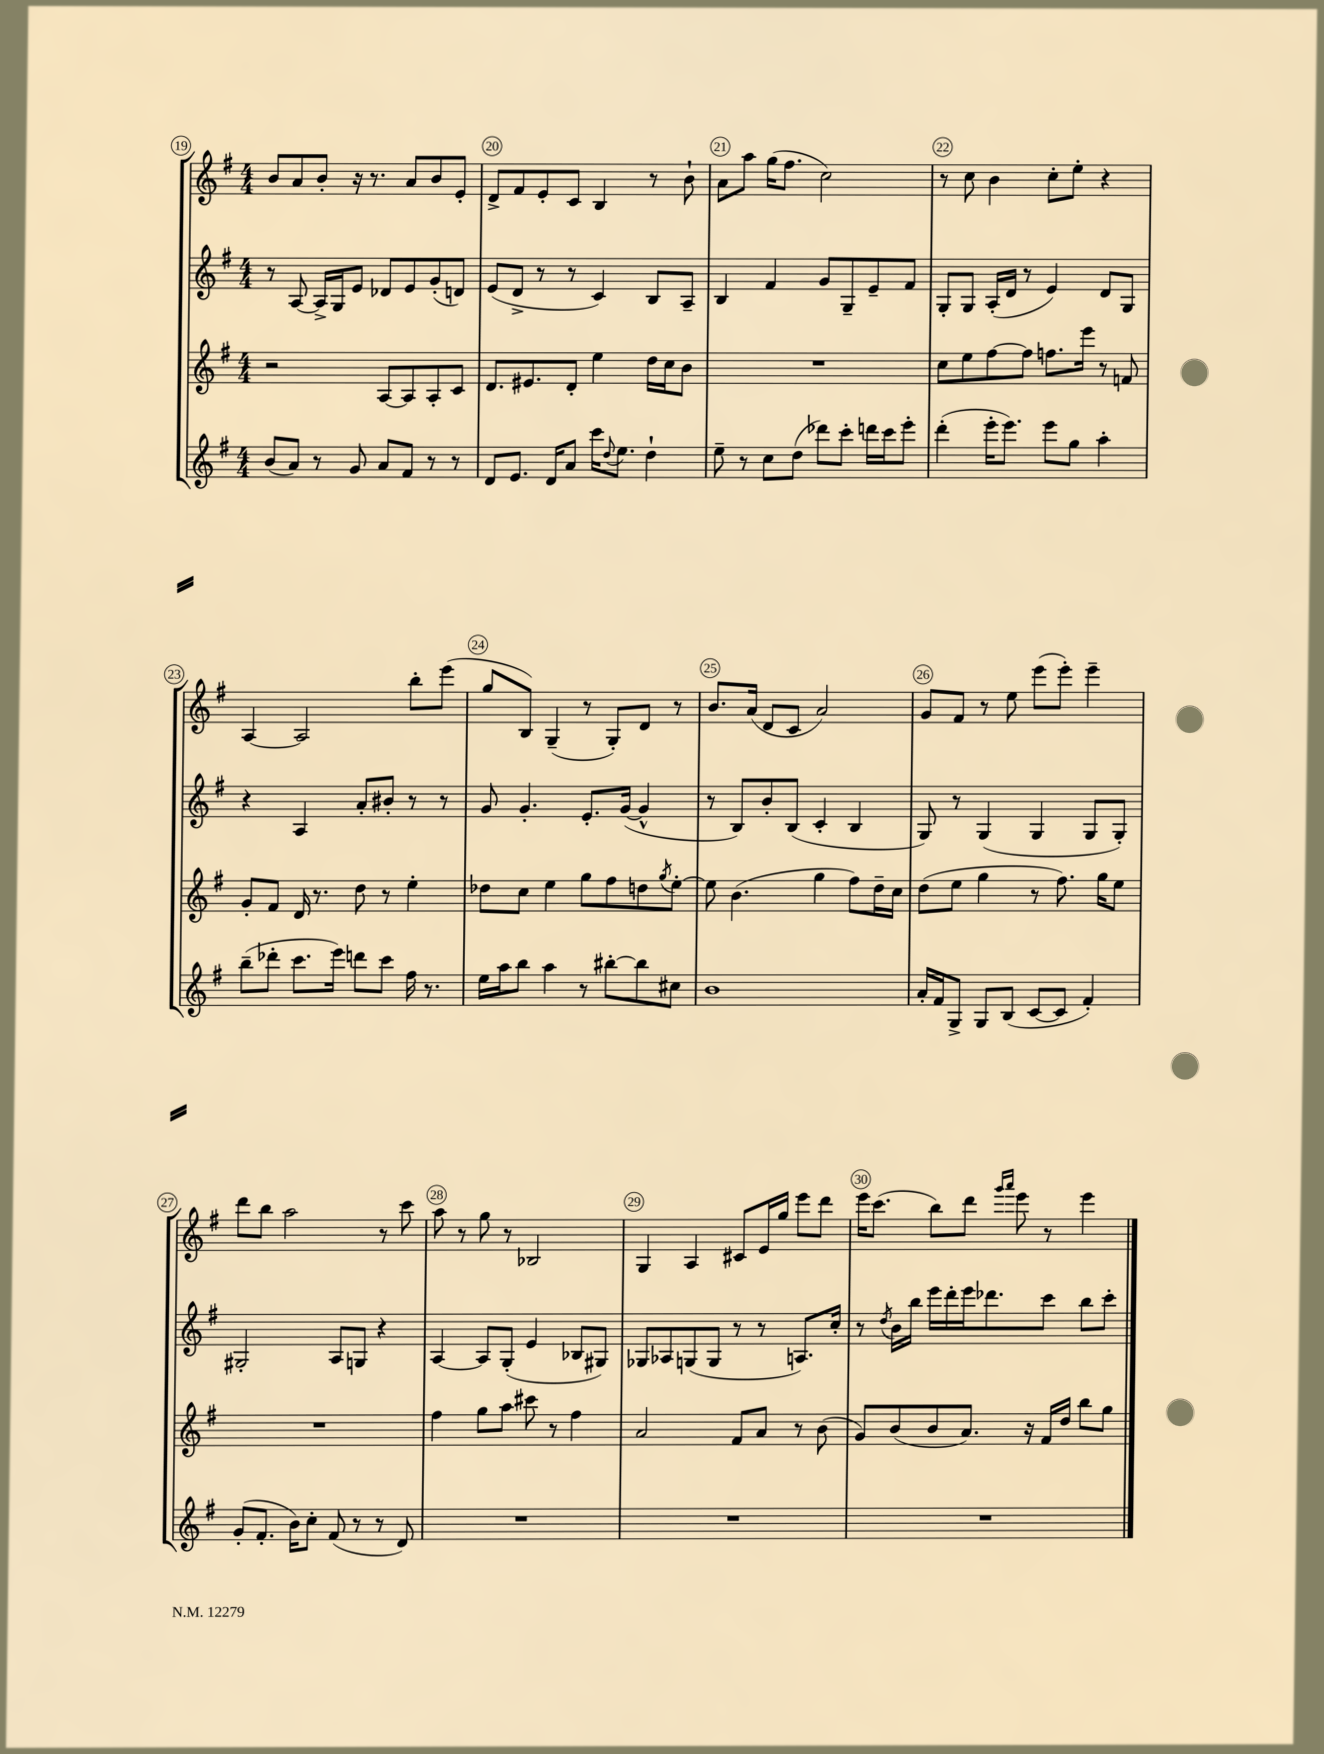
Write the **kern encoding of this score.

**kern	**kern	**kern	**kern
*staff4	*staff3	*staff2	*staff1
*clefG2	*clefG2	*clefG2	*clefG2
*k[f#]	*k[f#]	*k[f#]	*k[f#]
*M4/4	*M4/4	*M4/4	*M4/4
(8b	2r	8r	8b
8a)	.	[8A	8a
8r	.	16A^]	8b'
.	.	16G	.
8g	.	8e	16r
.	.	.	8.r
8a	[8A	8d-	.
8f#	8A]	8e	8a
8r	8A'	(8g'	8b
8r	8c	8d)	8e'
=	=	=	=
8d	8.d	(8e	8d^
8.e	.	8d^	8f#
.	8.e#	.	.
.	.	8r	8e'
16d	.	.	.
8a	8d'	8r	8c
16ccc	4ee	4c)	4B
8qqdd	.	.	.
8.ee	.	.	.
4dd`	16dd	8B	8r
.	16cc	.	.
.	8b	8A~	8b`
=	=	=	=
8ee~	1r	4B	8a
8r	.	.	8aa
8cc	.	4f#	(16gg
.	.	.	8.ff#
(8dd	.	.	.
8ddd-)	.	8g	2cc)
8ccc'	.	8G~	.
16ddd	.	8e~	.
16ccc	.	.	.
8eee'	.	8f#	.
=	=	=	=
(4ddd'	8cc	8G'	8r
.	8ee	8G	8cc
16eee'	[8ff#	(16A'	4b
8.eee)	.	16d	.
.	8ff#]	8r	.
8eee	8.ff	4e)	8cc'
8gg	.	.	8ee'
.	16eee	.	.
4aa'	8r	8d	4r
.	8f	8G	.
=	=	=	=
(8bb~	8g'	4r	[4A
8ddd-'	8f#	.	.
8.ccc	16d	4A	2A]
.	8.r	.	.
16eee)	.	.	.
8ddd	8dd	8a'	.
8ccc	8r	8b#'	.
16ff#	4ee'	8r	8bb'
8.r	.	.	.
.	.	8r	(8eee
=	=	=	=
16ee	8dd-	8g	8gg
16aa	.	.	.
8bb	8cc	4.g'	8B)
4aa	4ee	.	(4G~
8r	8gg	8.e'	8r
[8bb#'	8ff#	.	8G')
.	.	([16g	.
8bb#]	8dd	4g^^]	8d
.	8qgg	.	.
8cc#	[8ee'	.	8r
=	=	=	=
1b	8ee]	8r	8.b
.	(4.b	8B)	.
.	.	.	(16a
.	.	8b'	8d
.	.	(8B	8c
.	4gg	4c'	2a)
.	8ff#)	4B	.
.	16dd~	.	.
.	16cc	.	.
=	=	=	=
16a'	(8dd	8G)	8g
16f#	.	.	.
8G^	8ee	8r	8f#
8G	4gg	(4G	8r
(8B	.	.	8ee
[8c	8r	4G	(8eee
8c]	8.ff#)	.	8eee')
4f#')	.	8G	4eee~
.	16gg	.	.
.	8ee	8G')	.
=	=	=	=
(8g'	1r	2G#'	8ddd
8.f#'	.	.	8bb
.	.	.	2aa
16b)	.	.	.
8cc'	.	.	.
(8f#	.	8A	.
8r	.	8G	.
8r	.	4r	8r
8d)	.	.	8ccc
=	=	=	=
1r	4ff#	[4A	8aa
.	.	.	8r
.	8gg	8A]	8gg
.	8aa	(8G'	8r
.	8ccc#	4e	2B-
.	8r	.	.
.	4ff#	8B-	.
.	.	8G#)	.
=	=	=	=
1r	2a	8G-	4G
.	.	8A-	.
.	.	(8G	4A
.	.	8G	.
.	8f#	8r	8c#
.	8a	8r	16e
.	.	.	16gg
.	8r	8.A)	8eee
.	(8b	.	8ddd
.	.	16cc'	.
=	=	=	=
1r	8g)	8r	16eee
.	.	.	(8.ccc
.	.	8qdd	.
.	(8b	16b	.
.	.	16bb	.
.	8b	16eee	8bb)
.	.	16ddd'	.
.	8.a)	16eee	8ddd
.	.	8.ddd-	.
.	.	.	16qqggg
.	.	.	16qqaaa
.	.	.	8eee
.	16r	.	.
.	16f#	8ccc	8r
.	16dd	.	.
.	8bb	8bb	4eee
.	8gg	8ccc'	.
==	==	==	==
*-	*-	*-	*-
